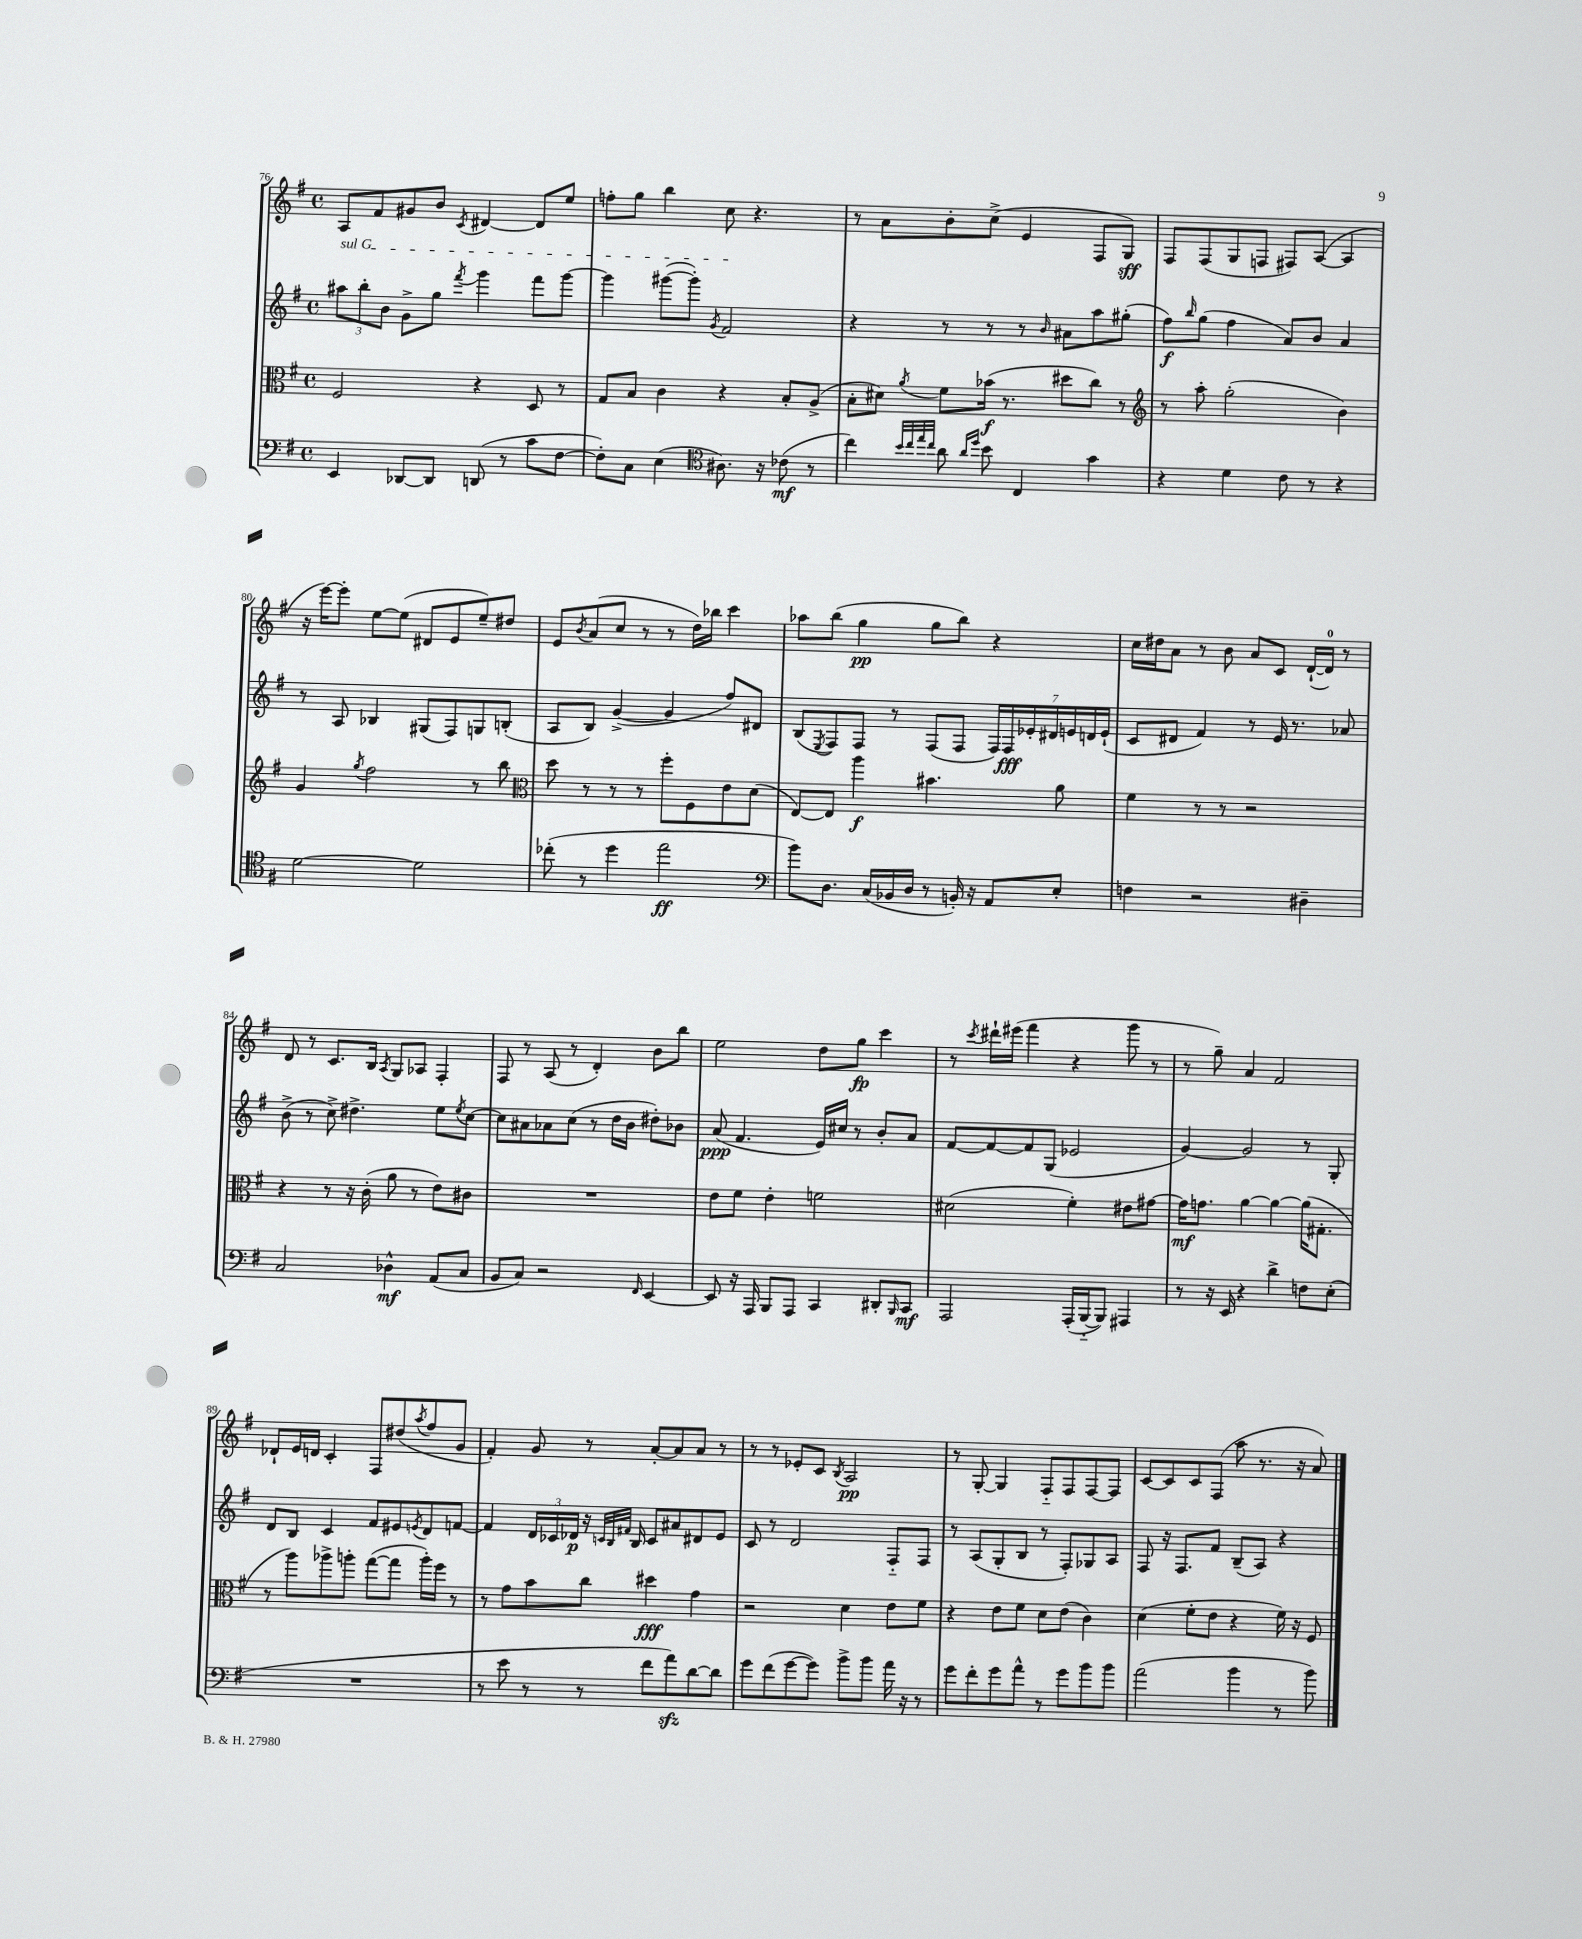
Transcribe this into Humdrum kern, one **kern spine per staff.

**kern	**dynam	**kern	**dynam	**kern	**dynam	**kern	**dynam
*part4	*part4	*part3	*part3	*part2	*part2	*part1	*part1
*staff4	*staff4	*staff3	*staff3	*staff2	*staff2	*staff1	*staff1
*clefF4	*	*clefC3	*	*clefG2	*	*clefG2	*
*k[f#]	*	*k[f#]	*	*k[f#]	*	*k[f#]	*
*M4/4	*	*M4/4	*	*M4/4	*	*M4/4	*
*met(c)	*	*met(c)	*	*met(c)	*	*met(c)	*
=76	=76	=76	=76	=76	=76	=76	=76
!	!	!	!	!LO:TX:a:i:t=sul G	!	!	!
4EE/	.	2F#/	.	12aa#X\L	.	8A/L	.
.	.	.	.	12bb'\	.	.	.
.	.	.	.	.	.	8f#/	.
.	.	.	.	12b\J	.	.	.
[8DD-X/L	.	.	.	8g^\L	.	8g#X/	.
8DD-/J]	.	.	.	8gg\J	.	8b/J	.
.	.	.	.	8qfff#/	.	8qc/	.
(8DDn/	.	4r	.	4ggg\	.	[4d#X/	.
8r	.	.	.	.	.	.	.
8c\L	.	8D/	.	8fff#\L	.	8d#/L]	.
[8F#\J	.	8r	.	[8ggg\J	.	8ee/J	.
=77	=77	=77	=77	=77	=77	=77	=77
8F#'\L])	.	8G/L	.	4ggg\]	.	8ffn'\L	.
8C\J	.	8B/J	.	.	.	8gg\J	.
(4E\	.	4c\	.	([8ggg#X\L	.	4bb\	.
.	.	.	.	8ggg#'\J])	.	.	.
*clefC4	*	*	*	*	*	*	*
.	.	.	.	8qg/	.	.	.
8.A#X\)	.	4r	.	2f#/	.	8cc\	.
.	.	.	.	.	.	4.r	.
16r	.	.	.	.	.	.	.
(8c-X\	mf	8B'/L	.	.	.	.	.
8r	.	(8A^/J	.	.	.	.	.
=78	=78	=78	=78	=78	=78	=78	=78
4cc\)	.	8B'\L	.	4r	.	8r	.
.	.	8d#X\J)	.	.	.	8a\L	.
32qqb/LLL	.	.	.	.	.	.	.
32qqcc/	.	.	.	.	.	.	.
32qqee/	.	.	.	.	.	.	.
32qqcc/JJJ	.	8qa/	.	.	.	.	.
8a\	.	8f#\L	.	8r	.	8b'\	.
16qqa/LL	.	.	.	.	.	.	.
16qqdd/JJ	.	.	.	.	.	.	.
8b\	.	(16b-X\Jk	f	8r	.	(8cc^\J	.
.	.	8.r	.	.	.	.	.
4C/	.	.	.	8r	.	4e/	.
.	.	.	.	16qqb/	.	.	.
.	.	8dd#X\L	.	8a#X\L	.	.	.
4g\	.	8cc\J)	.	8aa\	.	8F#/L	.
.	.	8r	.	(8gg#X'\J	.	8G/J)	sff
=79	=79	=79	=79	=79	=79	=79	=79
*	*	*clefG2	*	*	*	*	*
4r	.	8r	.	8ff#\L)	f	8F#/L	.
.	.	.	.	16qqbb/	.	.	.
.	.	8aa'\	.	(8gg\J	.	(8F#/	.
4d\	.	(2gg'\	.	4ff#\	.	8G/	.
.	.	.	.	.	.	8Fn/J	.
8c\	.	.	.	8a/L)	.	8F#X/L)	.
8r	.	.	.	8b/J	.	([8A/J	.
4r	.	4b\)	.	4a/	.	4A/]	.
!!LO:LB:g=z
=80	=80	=80	=80	=80	=80	=80	=80
[2d\	.	4g/	.	8r	.	16r	.
.	.	.	.	.	.	[16eee\KL)	.
.	.	.	.	8A/	.	8eee'\J]	.
.	.	8qgg/	.	.	.	.	.
.	.	2ff#\	.	4B-X/	.	[8ee\L	.
.	.	.	.	.	.	(8ee\J]	.
2d\]	.	.	.	(8G#X/L	.	8d#X/L	.
.	.	.	.	8F#/)	.	8e/	.
.	.	8r	.	8Gn/	.	8ee~/)	.
.	.	8bb\	.	(8Bn'/J	.	8dd#X/J	.
=81	=81	=81	=81	=81	=81	=81	=81
*	*	*clefC3	*	*	*	*	*
(8cc-X'\	.	8dd\	.	8A/L	.	8e/L	.
.	.	.	.	.	.	8qb/	.
8r	.	8r	.	8B/J)	.	(8a/	.
4dd\	.	8r	.	([4g^/	.	8cc/J	.
.	.	8r	.	.	.	8r	.
2ee\	ff	8ff#'\L	.	4g/]	.	8r	.
.	.	8F#\	.	.	.	16dd\LL)	.
.	.	.	.	.	.	16bb-X\JJ	.
.	.	8e\	.	8ff#/L)	.	4ccc\	.
.	.	(8d\J	.	8d#X/J	.	.	.
=82	=82	=82	=82	=82	=82	=82	=82
*clefF4	*	*	*	*	*	*	*
8b\L)	.	[8E/L)	.	(8B/L	.	8aa-X\L	.
.	.	.	.	8qE/	.	.	.
8.D\J	.	8E/J]	.	8F#/)	.	(8bb\J	.
.	.	4aa\	f	8F#/J	.	4gg\	pp
(16C/LL	.	.	.	.	.	.	.
16BB-X/	.	.	.	8r	.	.	.
16D/JJ	.	.	.	.	.	.	.
8r	.	4.b#X\	.	(8F#/L	.	8gg\L	.
16BBn'/)	.	.	.	8F#/J	.	8bb\J)	.
16r	.	.	.	.	.	.	.
8AA/L	.	.	.	28F#/LL)	.	4r	.
.	.	.	.	28F#/	fff	.	.
.	.	.	.	28e-X'/	.	.	.
.	.	.	.	28d#X/	.	.	.
8E'/J	.	8a\	.	.	.	.	.
.	.	.	.	28en/	.	.	.
.	.	.	.	28dn/	.	.	.
.	.	.	.	(28e`/JJ	.	.	.
=83	=83	=83	=83	=83	=83	=83	=83
4Fn\	.	4f#\	.	8c/L	.	16cc\LL	.
.	.	.	.	.	.	16dd#X\J	.
.	.	.	.	8d#X/J	.	8a\J	.
2r	.	8r	.	4f#/)	.	8r	.
.	.	8r	.	.	.	8b\	.
.	.	2r	.	8r	.	8a/L	.
.	.	.	.	16e/	.	8c/J	.
.	.	.	.	8.r	.	.	.
4D#X~\	.	.	.	.	.	([16d`/LL	.
.	.	.	.	.	.	16d/JJ])	.
.	.	.	.	8a-X/	.	8r	.
!!LO:LB:g=z
=84	=84	=84	=84	=84	=84	=84	=84
2C/	.	4r	.	(8b^\	.	8d/	.
.	.	.	.	8r	.	8r	.
.	.	8r	.	8cc^\)	.	8.c/L	.
.	.	16r	.	4.dd#X^\	.	.	.
.	.	(16c'\	.	.	.	16B/Jk	.
.	.	.	.	.	.	8qA/	.
4D-X^^\	mf	8a\	.	.	.	8G/L	.
.	.	8r	.	.	.	8A-X/J	.
(8AA/L	.	8e\L)	.	8ee\L	.	4F#'/	.
.	.	.	.	8qee/	.	.	.
8C/J	.	8c#X\J	.	[8cc\J	.	.	.
=85	=85	=85	=85	=85	=85	=85	=85
8BB/L	.	1r	.	8cc\L]	.	8F#/	.
8C/J)	.	.	.	8a#X\	.	8r	.
2r	.	.	.	8a-X\	.	(8A/	.
.	.	.	.	(8cc\J	.	8r	.
.	.	.	.	8r	.	4d'/)	.
.	.	.	.	16dd\LL	.	.	.
.	.	.	.	16b\JJ	.	.	.
16qqFF#/	.	.	.	.	.	.	.
[4EE/	.	.	.	8dd#X'\L)	.	8b\L	.
.	.	.	.	8b-X\J	.	8bb\J	.
=86	=86	=86	=86	=86	=86	=86	=86
8EE/]	.	8e\L	.	(8a/	ppp	2ee\	.
16r	.	8f#\J	.	4.f#/	.	.	.
16AAA/	.	.	.	.	.	.	.
8BBB/L	.	4e'\	.	.	.	.	.
8AAA/J	.	.	.	.	.	.	.
4CC/	.	2fn\	.	16e/LL)	.	8dd\L	.
.	.	.	.	16cc#X/JJ	.	.	.
.	.	.	.	8r	.	8gg\J	fp
8DD#X'/L	.	.	.	8b'/L	.	4ccc\	.
16qqBBB/	.	.	.	.	.	.	.
8CC/J	mf	.	.	8a/J	.	.	.
=87	=87	=87	=87	=87	=87	=87	=87
2AAA/	.	(2d#X\	.	[8f#/L	.	8r	.
.	.	.	.	.	.	8qccc/	.
.	.	.	.	8f#/_	.	16ddd#X`\LL	.
.	.	.	.	.	.	(16eee#X\JJ	.
.	.	.	.	8f#/]	.	4fff#\	.
.	.	.	.	(8G/J	.	.	.
(16AAA'/LL	.	4f#'\)	.	2e-X/	.	4r	.
[16BBB/J	.	.	.	.	.	.	.
8BBB/J])	.	.	.	.	.	.	.
4AAA#X/	.	8e#X\L	.	.	.	8ggg\	.
.	.	[8g#X\J	.	.	.	8r	.
=88	=88	=88	=88	=88	=88	=88	=88
8r	.	16g#\KL]	mf	[4g/)	.	8r	.
.	.	8.gn\J	.	.	.	.	.
16r	.	.	.	.	.	8gg~\)	.
16EE/	.	.	.	.	.	.	.
4r	.	[4a\	.	2g/]	.	4a/	.
4d^\	.	4a\_	.	.	.	2f#/	.
8Fn\L	.	(16a\KL]	.	8r	.	.	.
.	.	8.G#X'\J	.	.	.	.	.
(8E'\J	.	.	.	8G'/	.	.	.
!!LO:LB:g=z
=89	=89	=89	=89	=89	=89	=89	=89
1r	.	8r	.	8d/L	.	8d-X`/L	.
.	.	8aa\L)	.	8B/J	.	16e/L	.
.	.	.	.	.	.	16dn/JJ	.
.	.	8aa-X^\	.	4c/	.	4c'/	.
.	.	8aan'\J	.	.	.	.	.
.	.	([8gg\L	.	8f#/L	.	8F#/L	.
.	.	8gg\J]	.	8e#X/	.	(8dd#X/	.
.	.	.	.	8qen/	.	8qaa/	.
.	.	16aa'\LL)	.	8d/	.	8ff#/	.
.	.	16ff#\JJ	.	.	.	.	.
.	.	8r	.	[8fn/J	.	8g/J	.
=90	=90	=90	=90	=90	=90	=90	=90
8r	.	8r	.	4f/]	.	4f#'/)	.
8e\	.	8g\L	.	.	.	.	.
8r	.	8b\	.	24d/LL	.	8g/	.
.	.	.	.	24c-X/	.	.	.
.	.	.	.	24d-X/JJ	p	.	.
8r	.	8cc\J	.	16r	.	8r	.
.	.	.	.	32qqcn/LLL	.	.	.
.	.	.	.	32qqB/	.	.	.
.	.	.	.	32qqf#X/JJJ	.	.	.
.	.	.	.	16B/	.	.	.
8f#\L	.	4dd#X\	fff	8c/L	.	[8a'/L	.
8azz\)	.	.	.	8a#X/	.	8a/]	.
[8d\	.	4g\	.	8d#X/	.	8a/J	.
8d\J]	.	.	.	8e/J	.	8r	.
=91	=91	=91	=91	=91	=91	=91	=91
8g\L	.	2r	.	8c/	.	8r	.
(8f#\	.	.	.	8r	.	8r	.
[8g\	.	.	.	2d/	.	8e-X'/L	.
8g\J])	.	.	.	.	.	8c/J	.
.	.	.	.	.	.	8qB/	.
8b^\L	.	4d\	.	.	.	2A/	pp
8b\J	.	.	.	.	.	.	.
16a\	.	8e\L	.	8F#/L	.	.	.
16r	.	.	.	.	.	.	.
8r	.	8f#\J	.	8F#/J	.	.	.
=92	=92	=92	=92	=92	=92	=92	=92
8g\L	.	4r	.	8r	.	8r	.
8f#'\	.	.	.	(8A/L	.	[8G'/	.
8g\	.	8e\L	.	8G'/	.	4G/]	.
8a^^\J	.	8f#\J	.	8B/J	.	.	.
8r	.	8d\L	.	8r	.	8F#/L	.
8g\L	.	(8e\J	.	8F#'/L)	.	8F#/	.
8b\	.	4c\)	.	8G-X/	.	[8F#/	.
8b\J	.	.	.	8A/J	.	8F#/J]	.
=93	=93	=93	=93	=93	=93	=93	=93
(2a\	.	(4d\	.	8F#/	.	[8c/L	.
.	.	.	.	16r	.	8c/]	.
.	.	.	.	8.F#/L	.	.	.
.	.	8f#'\L	.	.	.	8c/	.
.	.	8e\J	.	8f#/J	.	(8F#/J	.
4b\	.	4r	.	(8B~/L	.	8aa\	.
.	.	.	.	8A/J)	.	8.r	.
8r	.	16f#\)	.	4r	.	.	.
.	.	16r	.	.	.	16r	.
8b\)	.	8F#/	.	.	.	8a/)	.
==	==	==	==	==	==	==	==
*-	*-	*-	*-	*-	*-	*-	*-
